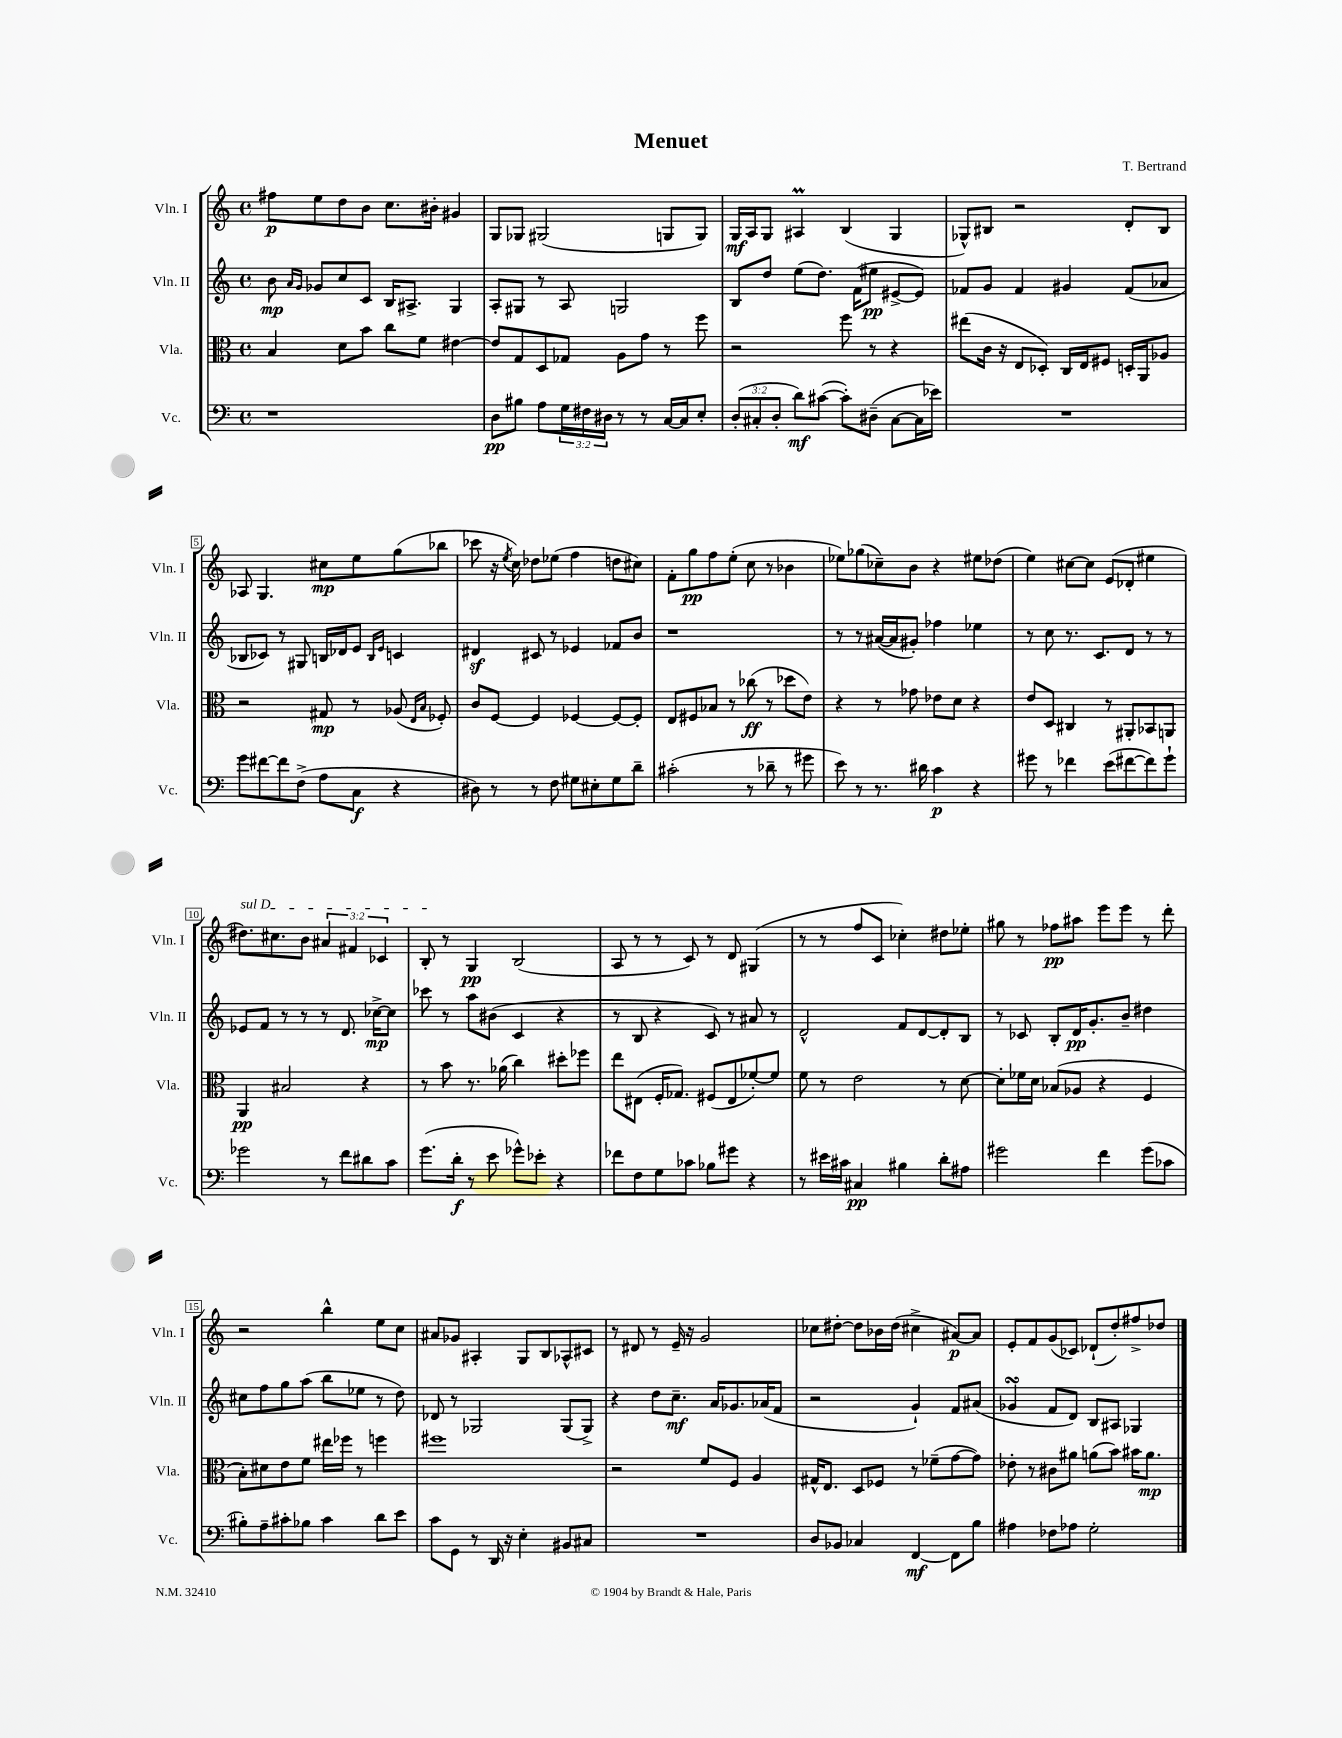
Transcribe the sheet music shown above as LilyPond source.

\header { title = "Menuet" composer = "T. Bertrand" }
<<
\new StaffGroup <<
\new Staff = "s0" \with { instrumentName = "Vln. I" shortInstrumentName = "Vln. I" } {
    \clef treble \key c \major \defaultTimeSignature \time 4/4 \override Staff.TupletNumber.text = #tuplet-number::calc-fraction-text
    fis''8\p e''8 d''8 b'8 c''8. bis'16-. gis'4 |
    g8 ges8 gis2( g8 g8) |
    g16\mf a16 g8 ais4\prall b4( g4 |
    ges8-^) bis8 r2 d'8-. bis8 |
    aes8 g4. cis''8\mp e''8 g''8( bes''8 |
    ces'''8 r16 \acciaccatura { e''8 } c''16) des''8 ees''8( f''4 d''8 cis''8) |
    f'8-. g''8\pp f''8 e''8-.( c''8 r8 bes'4 |
    ees''8) ges''8( ces''8--) b'8 r4 eis''8 des''8( |
    e''4) cis''8~ cis''8 e'8( des'8-. eis''4 |
    \once \override TextSpanner.bound-details.left.text = \markup { \italic "sul D" } dis''8.\startTextSpan) cis''8. b'8 \tuplet 3/2 { ais'4 fis'4 ces'4 } |
    b8-.\stopTextSpan r8 g4\pp b2( |
    a8 r8 r8 c'8) r8 d'8 gis4( |
    r8 r8 f''8 c'8 ces''4-.) dis''8 ees''8-. |
    gis''8 r8 fes''8\pp ais''8 e'''8 e'''8 r8 d'''8-. |
    r2 b''4-^ e''8 c''8 |
    ais'8 ges'8 ais4-. g8 b8 aes8-^ cis'8 |
    r8 dis'8 r8 e'16-- r16 g'2 |
    ces''8 dis''8~-. dis''8 bes'16 dis''16( cis''4-> ais'8~\p) ais'8 |
    e'8-. f'8 g'8( ces'8) des'8-!( d''8-.) fis''8-> des''8 \bar "|." |
}
\new Staff = "s1" \with { instrumentName = "Vln. II" shortInstrumentName = "Vln. II" } {
    \clef treble \key c \major \defaultTimeSignature \time 4/4
    b'8\mp \grace { a'16 g'16 } ges'8 c''8 c'8 b16 ais8.-> g4 |
    a8-. gis8 r8 a8 g2 |
    b8 d''8 e''8( d''8.) f'16( eis''8\pp eis'8~-> eis'8) |
    fes'8 g'8 fes'4 gis'4 fes'8( aes'8 |
    bes8 ces'8) r8 gis8 b16 des'16 e'8 \grace { b16 e'16 } c'4 |
    dis'4\sf cis'8 r8 ees'4 fes'8 b'8 |
    r1 |
    r8 r8 ais'16~( ais'16 gis'8-.) fes''4 ees''4 |
    r8 c''8 r8. c'8. d'8 r8 r8 |
    ees'8 f'8 r8 r8 r8 d'8. ces''16~->\mp ces''8 |
    ces'''8 r8 a''8 bis'8( c'4 r4 |
    r8 b8 r4 c'8) r8 ais'8 r8 |
    d'2-^ f'8 d'8~ d'8-. b8 |
    r8 ces'8 b8-. d'16\pp g'8.-. b'8-- dis''4 |
    cis''8 f''8 g''8 a''8( b''8 ees''8 r8 d''8) |
    des'8 r8 ges2 ges8( ges8->) |
    r4 d''8 c''8.--\mf a'16 ges'8. aes'16( f'8 |
    r2 g'4-!) f'8 ais'8( |
    ges'4\turn f'8 d'8) b8 ais8 ges4 \bar "|." |
}
\new Staff = "s2" \with { instrumentName = "Vla." shortInstrumentName = "Vla." } {
    \clef alto \key c \major \defaultTimeSignature \time 4/4
    b4 d'8 b'8 c''8 f'8 eis'4~ |
    eis'8 g8 d8 ges8 a8 g'8 r8 f''8 |
    r2 f''8 r8 r4 |
    eis''8( c'16 r16 e8 des8-.) c16 e16 fis8 d16-. a,16 aes8 |
    r2 gis8\mp r8 aes8( \grace { e16 b16 } fes8-.) |
    c'8 f8~ f4 fes4~ fes8~ fes8-. |
    e8 fis8 bes8 r8 ces''8\ff( r8 des''8 e'8) |
    r4 r8 ges'8 ees'8 d'8 r4 |
    e'8 d8 cis4 r8 ais,8-. bes,8 a,8 |
    a,4\pp bis2 r4 |
    r8 b'8 r8. aes'16( c''4) dis''8-. fes''8 |
    e''8 eis8( f16-. ges8.) fis8( eis8 fes'8~-.) fes'8 |
    f'8 r8 e'2 r8 d'8~ |
    d'8-. fes'16 d'16 bes8( aes8 r4 f4 |
    b8-.) dis'8 e'8 f'8 eis''16 fes''16 r8 f''4 |
    fis''1 |
    r2 f'8 f8 a4 |
    gis16-^ e8. d8 fes8 r8 fes'8--( g'8~ g'8) |
    ees'8-. r8 cis'8 ais'8 a'8( b'8) bis'16 a'8.\mp \bar "|." |
}
\new Staff = "s3" \with { instrumentName = "Vc." shortInstrumentName = "Vc." } {
    \clef bass \key c \major \defaultTimeSignature \time 4/4 \override Staff.TupletNumber.text = #tuplet-number::calc-fraction-text
    r1 |
    d8\pp bis8 a8 \tuplet 3/2 { g16 fis16 dis16 } r8 r8 c16~ c16 e8-. |
    \tuplet 3/2 { d8-.( cis8-. d8-. } d'8\mf) cis'8~( cis'8-.) dis8--( cis8~ cis16 ees'16) |
    R1 |
    g'8 fis'8~ fis'8 f8->( a8 c8\f r4 |
    dis8) r8 r8 f8 gis8 eis8-. gis8 d'8-- |
    cis'2-.( r8 des'8-- r8 gis'8 |
    e'8) r8 r8. dis'16 c'4\p r4 |
    gis'8 r8 fes'4 e'8( fis'8~ fis'8) gis'8-! |
    ges'2 r8 f'8 dis'8 c'8 |
    g'8.( d'16-.\f r8 e'8 ges'8-^) ees'8-. r4 |
    fes'8 f8 g8 ces'8 bes8 gis'8 r4 |
    r8 eis'16 cis'16 cis4\pp bis4 d'8-. ais8 |
    gis'2 f'4 gis'8( ces'8 |
    bis8-.) a8-- cis'8-. bes8 cis'4 d'8 e'8 |
    c'8 g,8 r8 d,16 r16 e4-. bis,8 cis8 |
    R1 |
    d8 bes,8 ces4 f,4~\mf f,8 b8 |
    ais4 fes8 aes8 g2-. \bar "|." |
}
>>
>>
\layout { \context { \Score \override BarNumber.stencil = #(make-stencil-boxer 0.1 0.3 ly:text-interface::print) } }
